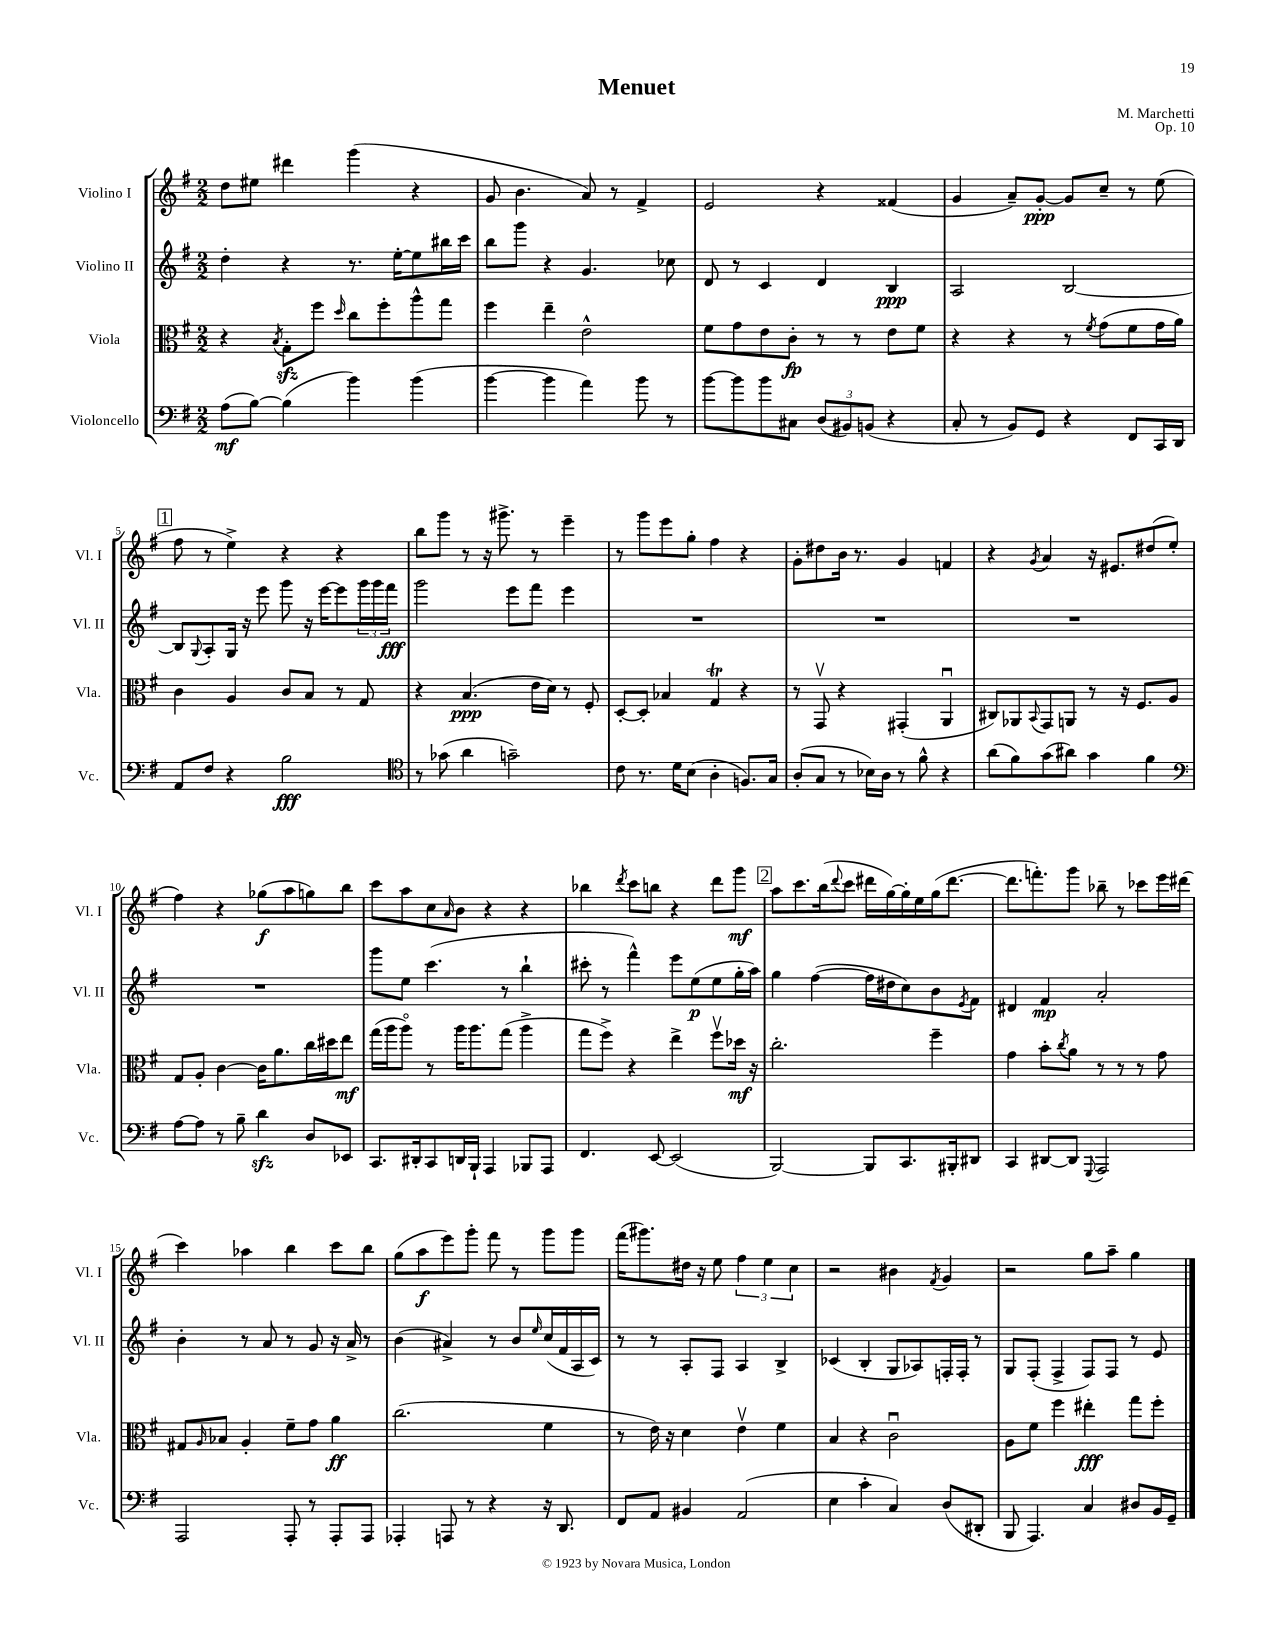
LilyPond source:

\header { title = "Menuet" composer = "M. Marchetti" opus = "Op. 10" }
<<
\new StaffGroup <<
\new Staff = "s0" \with { instrumentName = "Violino I" shortInstrumentName = "Vl. I" } {
    \clef treble \key g \major \numericTimeSignature \time 2/2
    d''8 eis''8 dis'''4 g'''4( r4 |
    g'8 b'4. a'8) r8 fis'4-> |
    e'2 r4 fisis'4( |
    g'4 a'8--) g'8~-.\ppp g'8 c''8-- r8 e''8( |
    \mark \markup { \box "1" } fis''8 r8 e''4->) r4 r4 |
    b''8 g'''8 r8 r16 gis'''8.-> r8 e'''4-- |
    r8 g'''8 e'''8 g''8-. fis''4 r4 |
    g'8-. dis''8 b'16 r8. g'4 f'4 |
    r4 \acciaccatura { g'8 } a'4 r16 eis'8. dis''8( e''8-. |
    fis''4) r4 ges''8\f( a''8 g''8) b''8 |
    c'''8 a''8 c''8 \grace { a'16 } b'8 r4 r4 |
    bes''4 \acciaccatura { d'''8 } c'''8 b''8 r4 d'''8 g'''8\mf |
    \mark \markup { \box "2" } a''8 c'''8. b''16( \appoggiatura { d'''8 } c'''8 dis'''16 g''16~) g''16-. e''16 g''16( dis'''8.~ |
    dis'''8. f'''8.-.) g'''8 bes''8-- r8 ces'''8 e'''16 dis'''16( |
    c'''4) aes''4 b''4 c'''8 b''8 |
    g''8( a''8\f e'''8) g'''8-. fis'''8 r8 g'''8 g'''8 |
    fis'''16( gis'''8.) dis''16 r16 e''8 \tuplet 3/2 { fis''4 e''4 c''4 } |
    r2 bis'4 \acciaccatura { fis'8 } g'4 |
    r2 g''8 a''8-- g''4 \bar "|." |
}
\new Staff = "s1" \with { instrumentName = "Violino II" shortInstrumentName = "Vl. II" } {
    \clef treble \key g \major \numericTimeSignature \time 2/2
    d''4-. r4 r8. e''16~-. e''8 bis''16 c'''16 |
    b''8 g'''8 r4 g'4. ces''8 |
    d'8 r8 c'4 d'4 b4\ppp |
    a2 b2~ |
    \mark \markup { \box "1" } b8 \appoggiatura { g8 } a8-. g16 r16 e'''8 g'''8 r16 e'''16~ e'''8 \tuplet 3/2 { g'''16 g'''16 fis'''16\fff } |
    g'''2 e'''8 fis'''8 e'''4 |
    R1 |
    R1 |
    R1 |
    R1 |
    g'''8 e''8 c'''4.( r8 b''4-! |
    cis'''8-. r8 fis'''4-^) e'''8 e''8\p( e''8 g''16-. a''16) |
    \mark \markup { \box "2" } g''4 fis''4~( fis''16 dis''16 c''8) b'8 \acciaccatura { e'8 } fis'8 |
    dis'4 fis'4\mp a'2-. |
    b'4-. r8 a'8 r8 g'8 r16 a'16-> r8 |
    b'4( ais'4->) r8 b'8 \grace { e''16 } c''16( fis'16 a16 c'16) |
    r8 r8 a8-. fis8 a4 b4-> |
    ces'4( b4-. g8 aes8) f16-. f16-. r8 |
    g8 fis8-.( fis4-> fis8) fis8 r8 e'8 \bar "|." |
}
\new Staff = "s2" \with { instrumentName = "Viola" shortInstrumentName = "Vla." } {
    \clef alto \key g \major \numericTimeSignature \time 2/2
    r4 \acciaccatura { b8 } g8-.\sfz fis''8 \grace { d''16 } c''8 fis''8-. a''8-^ g''8 |
    fis''4 e''4-- e'2-^ |
    fis'8 g'8 e'8 c'8-.\fp r8 r8 e'8 fis'8 |
    r4 r4 r8 \acciaccatura { fis'8 } g'8( fis'8 g'16 a'16) |
    \mark \markup { \box "1" } c'4 a4 c'8 b8 r8 g8 |
    r4 b4.\ppp( e'16 d'16) r8 fis8-. |
    d8~-. d8-. bes4 g4\trill r4 |
    r8 g,8\upbow r4 gis,4-.( a,4\downbow |
    cis8) aes,8 \appoggiatura { b,8 } g,8 a,8 r8 r16 fis8. a8 |
    g8 a8-. c'4~ c'16 a'8. c''16 dis''16 e''8\mf |
    g''16( a''16 a''8\flageolet) r8 a''16 a''8. g''8( a''4-> |
    g''8 fis''8->) r4 e''4-> fis''8\upbow des''16\mf r16 |
    \mark \markup { \box "2" } c''2.-. fis''4-- |
    g'4 b'8-. \acciaccatura { c''8 } a'8 r8 r8 r8 g'8 |
    gis8 \grace { a16 } bes8 a4-. fis'8-- g'8 a'4\ff |
    c''2.( fis'4 |
    r8 e'16) r16 d'4 e'4\upbow fis'4 |
    b4 r4 c'2\downbow |
    a8 fis'8 fis''4 eis''4-.\fff g''8 fis''8-. \bar "|." |
}
\new Staff = "s3" \with { instrumentName = "Violoncello" shortInstrumentName = "Vc." } {
    \clef bass \key g \major \numericTimeSignature \time 2/2
    a8\mf( b8~) b4( b'4) b'4( |
    b'4~ b'4 a'4) b'8 r8 |
    b'8~ b'8 b'8 cis8 \tuplet 3/2 { d8( bis,8) b,8( } r4 |
    c8-. r8 b,8) g,8 r4 fis,8 c,16 d,16 |
    \mark \markup { \box "1" } a,8 fis8 r4 b2\fff |
    \clef tenor r8 ges'8( a'4 g'2--) |
    c'8 r8. d'16 b8( a4-. f8.) g16 |
    a8-.( g8 r8 bes16) a16 r8 fis'8-^ r4 |
    a'8( fis'8) g'8( ais'8) g'4 fis'4 |
    \clef bass a8~ a8 r8 b8-- d'4\sfz d8 ees,8 |
    c,8. dis,16-. c,8 d,16 b,,16-! a,,4 bes,,8 a,,8 |
    fis,4. e,8~ e,2( |
    \mark \markup { \box "2" } b,,2~) b,,8 c,8. bis,,16-. dis,8 |
    c,4 dis,8~ dis,8 \appoggiatura { g,,8 } a,,2 |
    a,,2 a,,8-. r8 a,,8-. a,,8 |
    aes,,4-. a,,8 r8 r4 r16 d,8. |
    fis,8 a,8 bis,4 a,2( |
    e4 c'4-. c4) d8( dis,8-. |
    b,,8 a,,4.) c4 dis8 b,16 g,16-- \bar "|." |
}
>>
>>
